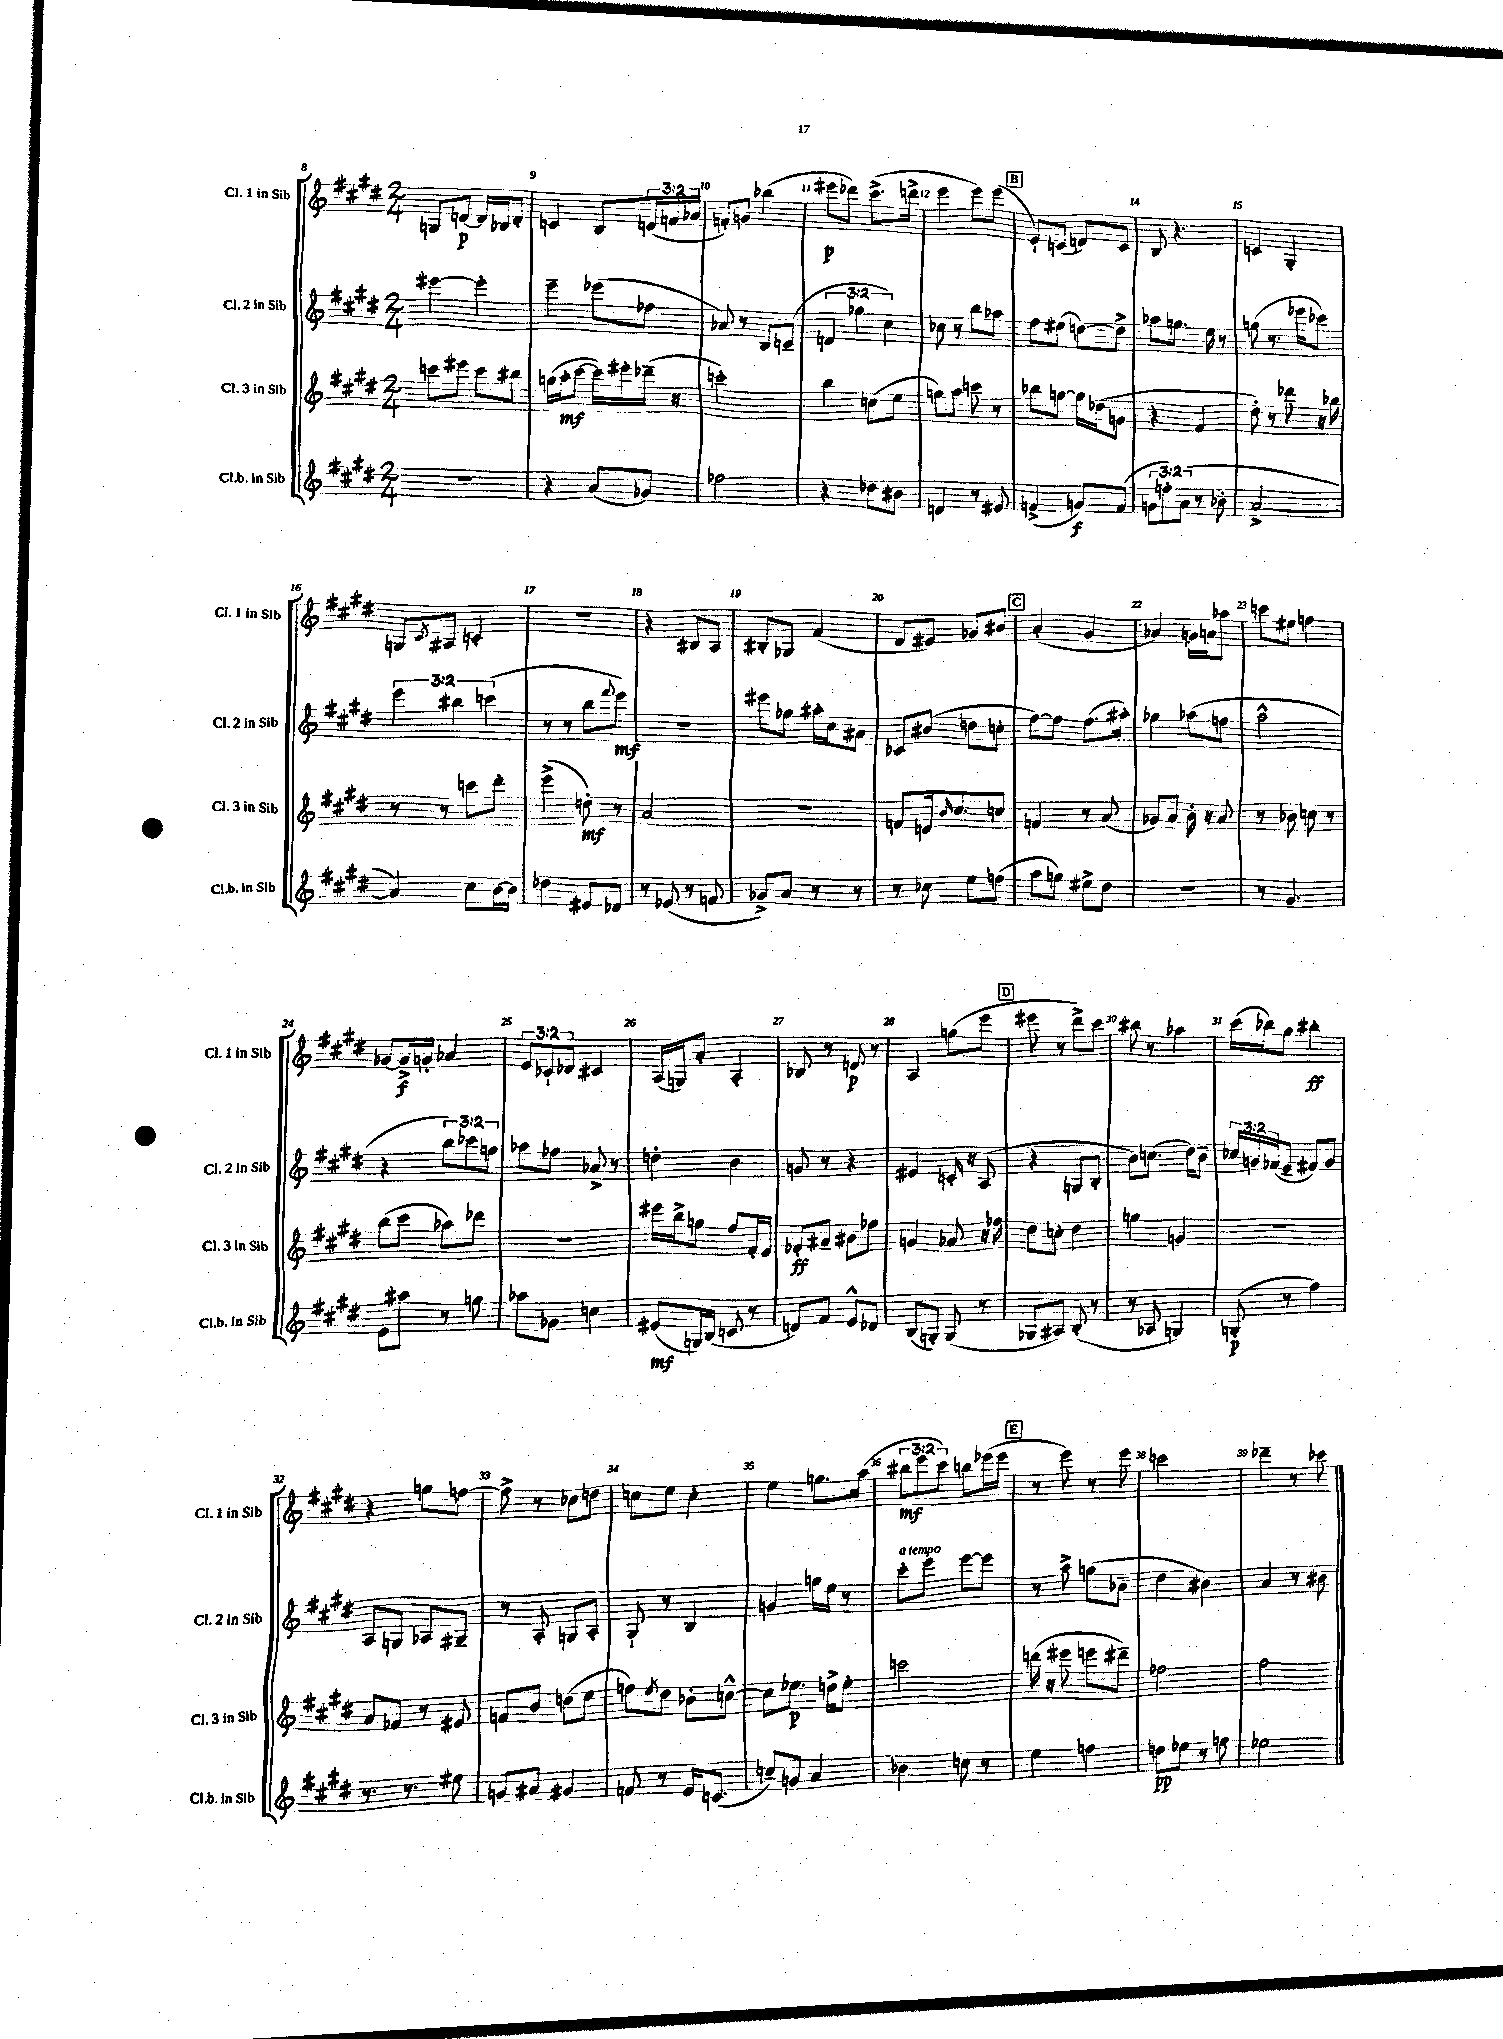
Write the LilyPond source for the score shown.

<<
\new StaffGroup <<
\new Staff = "s0" \with { instrumentName = "Cl. 1 in Sib" shortInstrumentName = "Cl. 1 in Sib" } {
    \clef treble \key e \major \numericTimeSignature \time 2/4 \override Staff.TupletNumber.text = #tuplet-number::calc-fraction-text
    g8 d'8~\p d'16 bes16 d'8-. |
    c'4 b8 \tuplet 3/2 { d'16( f'16 aes'16 } |
    f'8-.) g'8 bes''4( |
    eis'''8\p des'''8) cis'''8.->( d'''16-> |
    e'''4 e'''8) e'''8( |
    \mark \markup { \box "B" } e'8-!) c'8( d'8) c'8 |
    b8 r4. |
    c'4 gis4-. |
    g8 \acciaccatura { cis'8 } ais8 c'4-. |
    r2 |
    r4 bis8 a8 |
    bis8-. ges8 fis'4( |
    dis'8 eis'8) ges'8 bis'8 |
    \mark \markup { \box "C" } a'4-.( gis'4 |
    aes'4) g'16 a'16 aes''8 |
    c'''8 eis''8 f''4 |
    ges'8~ ges'16->\f g'16-. aes'4 |
    \tuplet 3/2 { e'8 ces'8-! des'8 } cis'4 |
    a16( g16) a'8-. a4-. |
    bes8 r8 d'8\p r8 |
    a4 g''8( e'''8 |
    \mark \markup { \box "D" } eis'''8 r8 dis'''8->) cis'''8 |
    bis''8 r8 aes''4 |
    cis'''16( bes''16) gis''8 bis''4-.\ff |
    r4 g''8 f''8~ |
    f''8-> r8 ces''8 d''8 |
    c''8 e''8 c''4-. |
    e''4 g''8. a''16( |
    \tuplet 3/2 { bis''8\mf e'''8 cis'''8) } b''8 ees'''16( ees'''16 |
    \mark \markup { \box "E" } r8 e'''8) r8 e'''8 |
    c'''2 |
    des'''4-- r8 ces'''8 \bar "|." |
}
\new Staff = "s1" \with { instrumentName = "Cl. 2 in Sib" shortInstrumentName = "Cl. 2 in Sib" } {
    \clef treble \key e \major \numericTimeSignature \time 2/4 \override Staff.TupletNumber.text = #tuplet-number::calc-fraction-text
    eis'''4~ eis'''4-. |
    e'''4-- ees'''8( fes''8 |
    aes'8) r8 b8 c'8--( |
    \tuplet 3/2 { d'4 ges''4 cis''4) } |
    ces''8 r8 b''8 aes''8 |
    \mark \markup { \box "B" } fis''8 eis''8( d''8~) d''8-> |
    aes''8 g''8. e''16 r8 |
    g''8( r8. ees'''16 ces'''8) |
    \tuplet 3/2 { e'''4 bis''4 c'''4( } |
    r8 r8 b''8 \appoggiatura { fis'''8 } e'''8\mf) |
    R2 |
    eis'''8 ges''8 ais''16-. cis''16 ais'8 |
    ces'8 bis'8( d''8 c''8-. |
    \mark \markup { \box "C" } fis''8~) fis''8 fis''8.( ais''16-.) |
    ges''4 aes''8( f''8 |
    a''2-^ |
    r4 \tuplet 3/2 { b''8) ces'''8 g''8 } |
    aes''8 fes''8 aes'8-> r8 |
    d''4-. b'4 |
    g'8 r8 r4 |
    eis'4 c'16-. r16 a8( |
    \mark \markup { \box "D" } r4 g8 b8-. |
    b'8) c''8.( dis''16) b'8-- |
    \tuplet 3/2 { ces''16 g'16 fes'16( } e'8-- fis'8) g'8 |
    a8 g8 aes8 gis8-- |
    r8 a8-. g8 a8-. |
    gis8-! r8 b4 |
    g'4 g''16 e''16 r8 |
    cis'''8-.^\markup { \italic "a tempo" } e'''8 e'''8~ e'''8 |
    \mark \markup { \box "E" } r8 a''8-> g''8( bes'8-- |
    dis''4 bis'4) |
    a'4 r8 bis'8 \bar "|." |
}
\new Staff = "s2" \with { instrumentName = "Cl. 3 in Sib" shortInstrumentName = "Cl. 3 in Sib" } {
    \clef treble \key e \major \numericTimeSignature \time 2/4
    c'''8 eis'''8 c'''8 bis''8 |
    g''16( a''16-.\mf cis'''8~ cis'''16) eis'''16-. des'''16--( r16 |
    c'''2-.) |
    b''4 c''8( e''8 |
    g''8) a''8 c'''8 r8 |
    \mark \markup { \box "B" } bes''8 g''8~ g''16 des''16( g'8 |
    r4 fis'4 |
    dis''8-.) r8 des'''8 r16 bes''16 |
    r8 r8 c'''8 dis'''8-. |
    e'''4->( d''8-.\mf) r8 |
    a'2 |
    R2 |
    f'8 d'16 \grace { b'16 } cis''8. c''8 |
    \mark \markup { \box "C" } f'4 r8 a'8( |
    ges'8) a'8 b'16-. r16 a'8 |
    r8 bes'8 c''8 r8 |
    b''8( cis'''8 aes''8) des'''8 |
    R2 |
    eis'''16 b''16-> g''8 fis''8 fis'16-. e'16 |
    fes'8-.\ff ais'8-- bis'8 fes''8 |
    g'4 aes'8 r16 fes''16 |
    \mark \markup { \box "D" } dis''8 c''8-. dis''4 |
    g''4 g'4 |
    R2 |
    a'8 fes'8 r8 eis'8 |
    f'8 b'8 d''8( e''8 |
    f''8) \acciaccatura { e''8 } dis''8 bes'8-. c''8~-^ |
    c''8 ees''8.\p d''16-> ees''8-. |
    c'''2 |
    \mark \markup { \box "E" } d'''16( r16 eis'''8 e'''8 dis'''8--) |
    fes''2 |
    fis''2 \bar "|." |
}
\new Staff = "s3" \with { instrumentName = "Cl.b. in Sib" shortInstrumentName = "Cl.b. in Sib" } {
    \clef treble \key e \major \numericTimeSignature \time 2/4 \override Staff.TupletNumber.text = #tuplet-number::calc-fraction-text
    R2 |
    r4 a'8( ges'8) |
    fes''2 |
    r4 des''8 bis'8 |
    d'4 r8 eis'8 |
    \mark \markup { \box "B" } f'4->( g'8\f) f'8( |
    \tuplet 3/2 { g'8 f''8-.) a'8( } r8 bes'8-. |
    a'2~-> |
    a'4) cis''8 b'16~ b'16 |
    des''4 eis'8 des'8 |
    r8 ees'8( r8 f'8 |
    ges'8->) a'8 r8 r8 |
    r8 ces''8 e''8 f''8( |
    \mark \markup { \box "C" } a''8 g''8) eis''8-> dis''8 |
    r2 |
    r8 gis'4. |
    e'8 ais''8 r8 g''8 |
    aes''8 ges'8 c''4 |
    eis'8\mf( g16) b16( c'8 r8 |
    d'8) fis'8 e'8-^ des'8 |
    b8( g8-.) g8( r8 |
    \mark \markup { \box "D" } ges8 ais8) b8-.( r8 |
    r8 aes8 g4) |
    g8-.\p( r8 fis''4) |
    r8. r8. eis''8 |
    g'8 ais'8 gis'4 |
    f'8 r8 e'16 c'8.( |
    c''8--) g'8 a'4 |
    bes'4 c''8 r8 |
    \mark \markup { \box "E" } e''4 f''4 |
    d''8\pp ees''8 r8 f''8 |
    ees''2 \bar "|." |
}
>>
>>
\layout { \context { \Score currentBarNumber = #8 \override BarNumber.break-visibility = ##(#f #t #t) barNumberVisibility = #all-bar-numbers-visible } }
